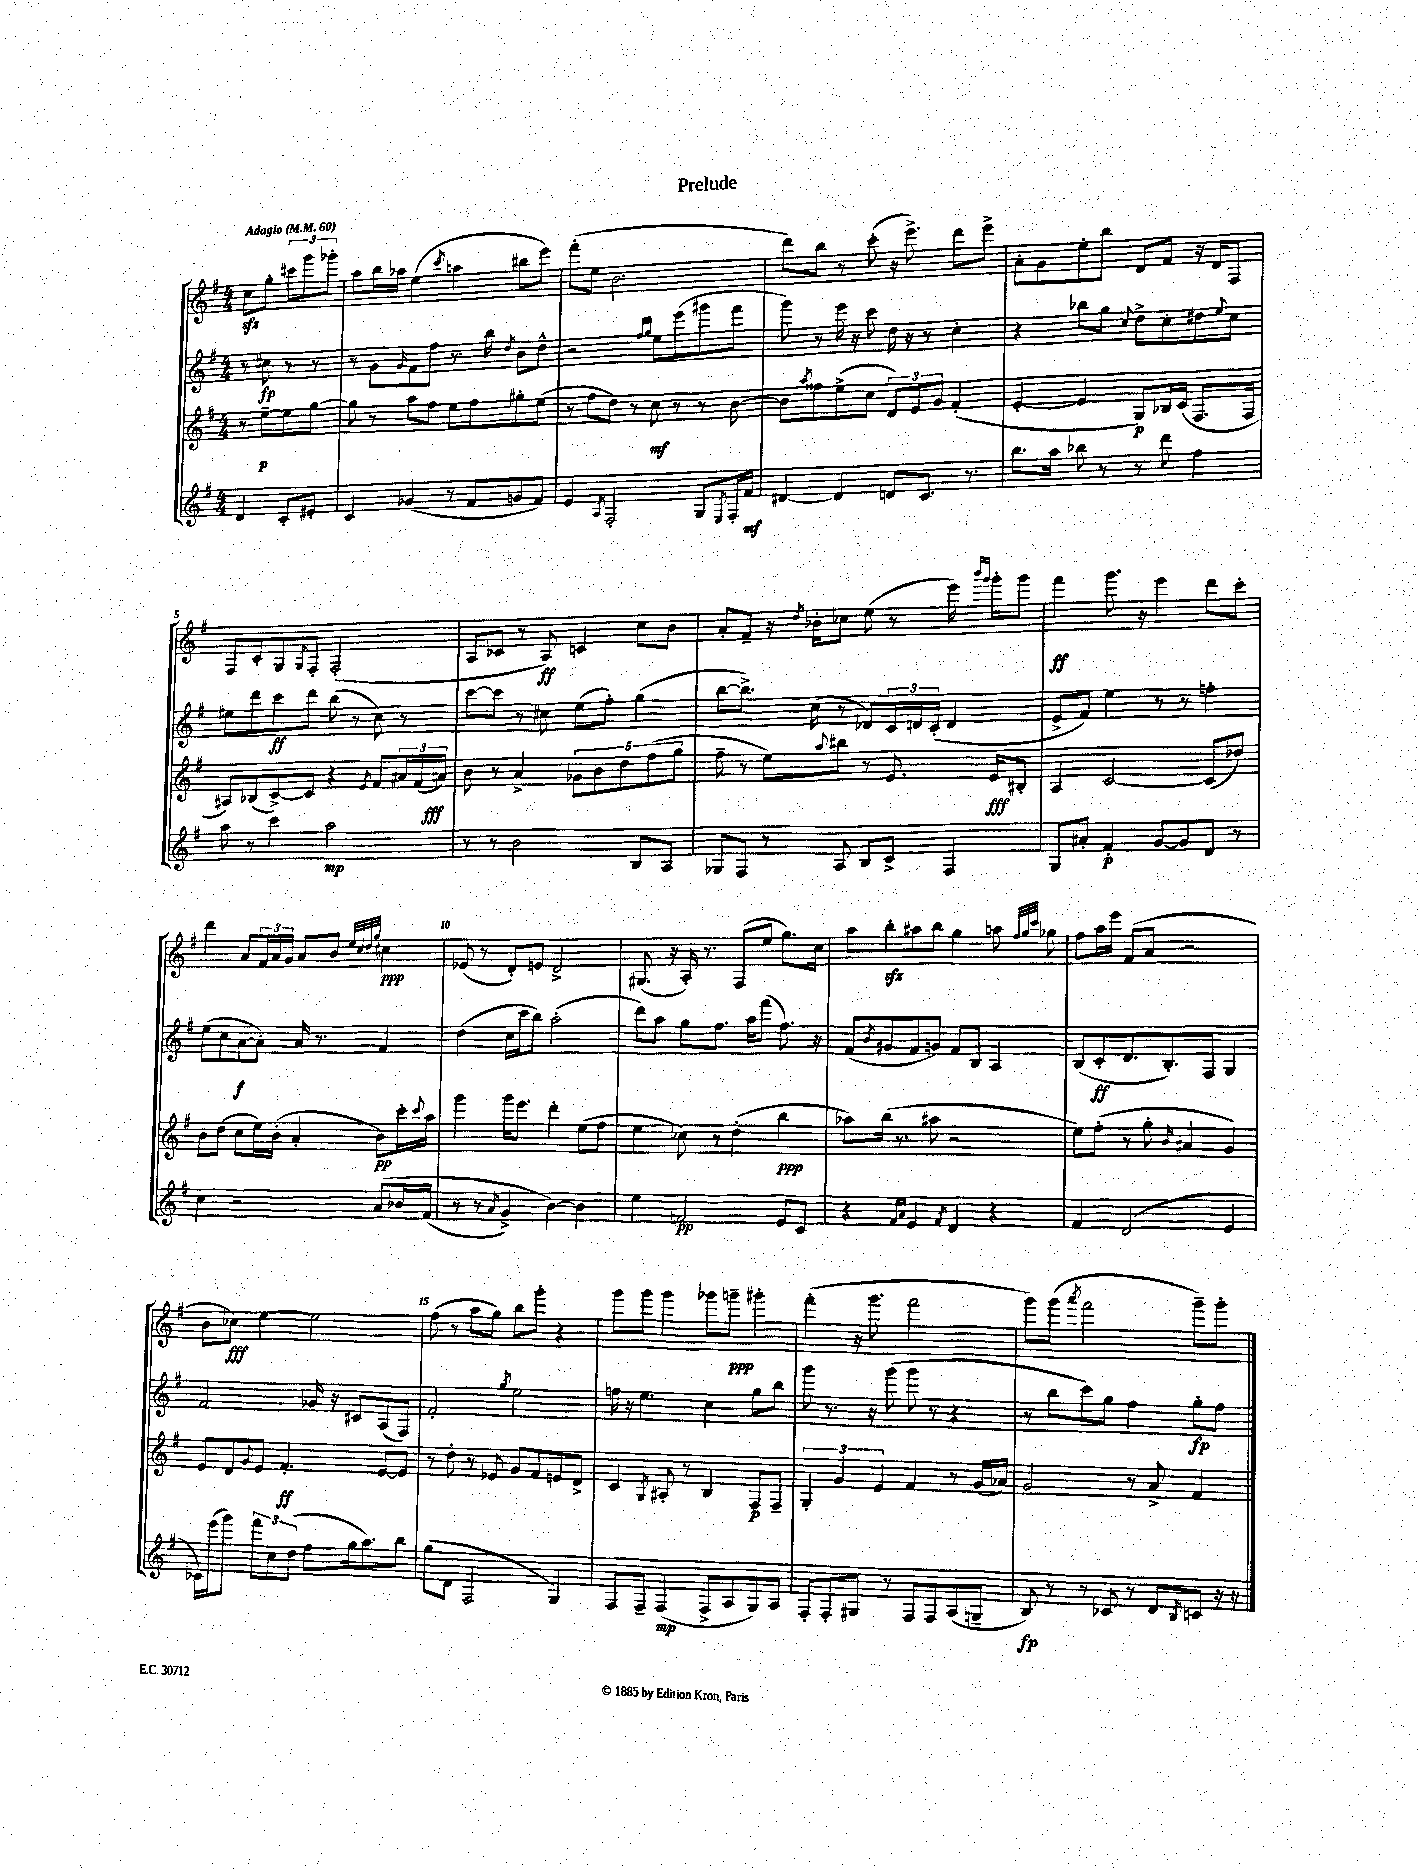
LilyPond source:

\header { title = "Prelude" }
<<
\new StaffGroup <<
\new Staff = "s0" {
    \clef treble \key g \major \numericTimeSignature \time 4/4 \partial 2 \tempo "Adagio" 4 = 60
    c''8\sfz g''8-. \tuplet 3/2 { cis'''8 g'''8 ges'''8-. } |
    a''8 b''16 aes''16 e''4( \acciaccatura { c'''8 } a''4 bis''8 e'''8) |
    fis'''8-.( e''8 b'2. |
    d'''8) b''8 r8 c'''8-.( r16 e'''8.->) d'''8 e'''8-> |
    a'8-. g'8 e''8-. b''8 d'8 fis'8 r16 d'16 fis8 |
    fis8 c'8-. g8 \acciaccatura { g8 } fis8-. fis2-.( |
    a8 ces'8 r8 a8\ff) c'4 c''8 b'8 |
    a'8-. fis'8-- r16 \acciaccatura { d''8 } bes'16-. ces''8 e''8( r8 e'''16) \grace { b'''16 g'''16 } g'''16-. g'''8 |
    fis'''4\ff g'''8. r16 e'''4 d'''8 c'''8-. |
    d'''4 a'8 \tuplet 3/2 { fis'16 a'16 g'16 } a'8 b'8 \grace { e''32 c''32 d''32 g''32 } cis''4\ppp |
    ees'8( r8 d'8-.) e'8 d'2-> |
    gis8.( r16 a16-.) r8. fis8( e''8 g''8.) c''16 |
    a''8 b''8-.\sfz ais''8 b''8 g''4 a''8 \grace { fis''32 g''32 c'''32 } ges''8 |
    fis''8 a''16 e'''16 fis'8( a'8 r2 |
    b'8 ces''8\fff) e''4~ e''2 |
    fis''8( r8 a''8 g''8) b''8 g'''8-. r4 |
    g'''8 g'''8 g'''4 ges'''8 g'''8--\ppp gis'''4-. |
    fis'''4-.( r16 g'''8. fis'''2 |
    g'''8) g'''8( \acciaccatura { a'''8 } fis'''2 g'''8--) g'''8-. \bar "|." |
}
\new Staff = "s1" {
    \clef treble \key g \major \numericTimeSignature \time 4/4 \partial 2
    r8 cis''8\fp r8 r8 |
    r8 g'8 \grace { g'16 } fis'8 fis''8 r8. b''16 \acciaccatura { d''8 } b'8 d''8-^ |
    r2 \grace { fis''16 g''16 } e''8 e'''8( gis'''8 fis'''8 |
    g'''8) r8 e'''16 r16 c'''8 d''16 r16 r8 c''4-. |
    r4 bes''8 g''8 \appoggiatura { c''8 } d''8-> c''8-. dis''8 \appoggiatura { e''8 } c''8 |
    eis''8 d'''8 c'''8\ff d'''8 b''8( r8 c''8) r8 |
    c'''8~ c'''8 r8 cis''8 e''8( fis''8-.) g''4( |
    b''8~ b''8.->) c''16( r8 des'8) \tuplet 3/2 { c'16 d'16 c'16-.( } d'4 |
    e'8-> fis'8) e''4 r8 r8 f''4-. |
    e''8( c''8 a'8~\f a'8-.) a'16 r8. fis'4 |
    d''4( c''16 c'''16 b''8) a''2-.( |
    d'''8) a''8 g''8 fis''8. a''16 fis'''8( fis''8.) r16 |
    fis'8( \acciaccatura { b'8 } gis'8 fis'8 g'8) fis'8 b8 a4 |
    b8( c'8-.\ff d'8. b8.-.) fis8 g4 |
    fis'2 ges'16 r16 cis'8 a8( fis8) |
    fis'2-. \acciaccatura { g''8 } e''2 |
    f''16 r16 e''4. c''4 g''8 b''8 |
    g'''8 r8. r16 g'''8( g'''8 r8 r4 |
    r8 b''8 c'''8) g''8 fis''4 g''8-.\fp fis''8 \bar "|." |
}
\new Staff = "s2" {
    \clef treble \key g \major \numericTimeSignature \time 4/4 \partial 2
    r8 e''8~--\p e''8 g''8~ |
    g''8 r8 a''8 fis''8 e''8 fis''8 gis''8-. e''8( |
    r8 fis''8 d''8) r8 c''8\mf r8 r8 b'8~ |
    b'8 \acciaccatura { a''8 } fisis''8 e''8->( c''8 \tuplet 3/2 { d'8) e'8 g'8 } fis'4-.( |
    e'4~-. e'4 g8\p) bes16 c'16( fis8. fis16 |
    ais8) bes8( c'8~->) c'8 r4 \acciaccatura { e'8 } fis'8 \tuplet 3/2 { ais'16 fis'16( a'16\fff) } |
    b'8 r8 a'4-> \tuplet 5/4 { ges'8 b'8 d''8 fis''8( g''8 } |
    fis''8-- r8 e''8) \appoggiatura { a''8 } bis''8 r8 e'8. e'16\fff bis8-. |
    a4 c'2~ c'8( des''8) |
    b'8 d''8( c''8 e''16) b'16-.( a'4-. b'8\pp) c'''16-. \appoggiatura { c'''8 } a''16 |
    g'''4 g'''16 e'''8. d'''4-. e''8( fis''8 |
    e''4 ces''8) r8 d''4-.( b''4\ppp |
    aes''8) b''16( r8. ais''8 r2 |
    e''8) fis''8-.( r8 g''8-. \grace { b'16 } ais'4 g'4) |
    e'8 d'8 \appoggiatura { g'8 } e'8 fis'4.-.\ff e'8~ e'8 |
    r8 d''8-. r8 ees'8 g'8 fis'8 e'8 d'8-> |
    c'4 \acciaccatura { g8 } ais8-. r8 b4 fis8\p fis8-- |
    \tuplet 3/2 { g4-. g'4 e'4 } fis'4 r8 g'16( aes'16) |
    g'2 r8 a'8-> fis'4 \bar "|." |
}
\new Staff = "s3" {
    \clef treble \key g \major \numericTimeSignature \time 4/4 \partial 2
    d'4 c'8-. eis'8-. |
    c'4 ges'4( r8 fis'8 g'8 fis'8) |
    e'4 \acciaccatura { a8 } fis2-. g8 \acciaccatura { e8 } fis16-. fis'16\mf |
    dis'4~ dis'4 d'8 c'8. r8. |
    b''8. a''16 bes''8 r8 r8 d'''8 fis''4 |
    a''8 r8 c'''4 a''2\mp |
    r8 r8 b'2 b8 a8 |
    ges8 fis8 r8 a8 b8 c'8-> fis4 |
    g8 ais'8-. fis'4-.\p g'8~ g'8 d'8 r8 |
    c''4 r2 a'8\( bes'16 fis'16( |
    r8 r8 \acciaccatura { a'8 } g'4->) b'4~\) b'4 |
    e''4 f'2\pp e'8 c'8 |
    r4 \grace { fis'16 a'16 } e'4 \acciaccatura { fis'8 } d'4 r4 |
    fis'4 d'2( e'4 |
    ces'16) e'''16( g'''8) \tuplet 3/2 { fis'''8 c''8 d''8( } fis''8 g''16 a''8.) b''8 |
    g''8( d'8 fis2 g4) |
    fis8 fis8-- fis4\mp( fis8-> a8 g8) a8 |
    fis8-. fis8-. gis8 r8 fis8 fis8 a8( g8-- |
    b8\fp) r8 r8 ces'8 r8 d'8 \acciaccatura { b8 } c'8 r16 r16 \bar "|." |
}
>>
>>
\layout { \context { \Score \override BarNumber.break-visibility = ##(#f #t #t) barNumberVisibility = #(every-nth-bar-number-visible 5) } }
